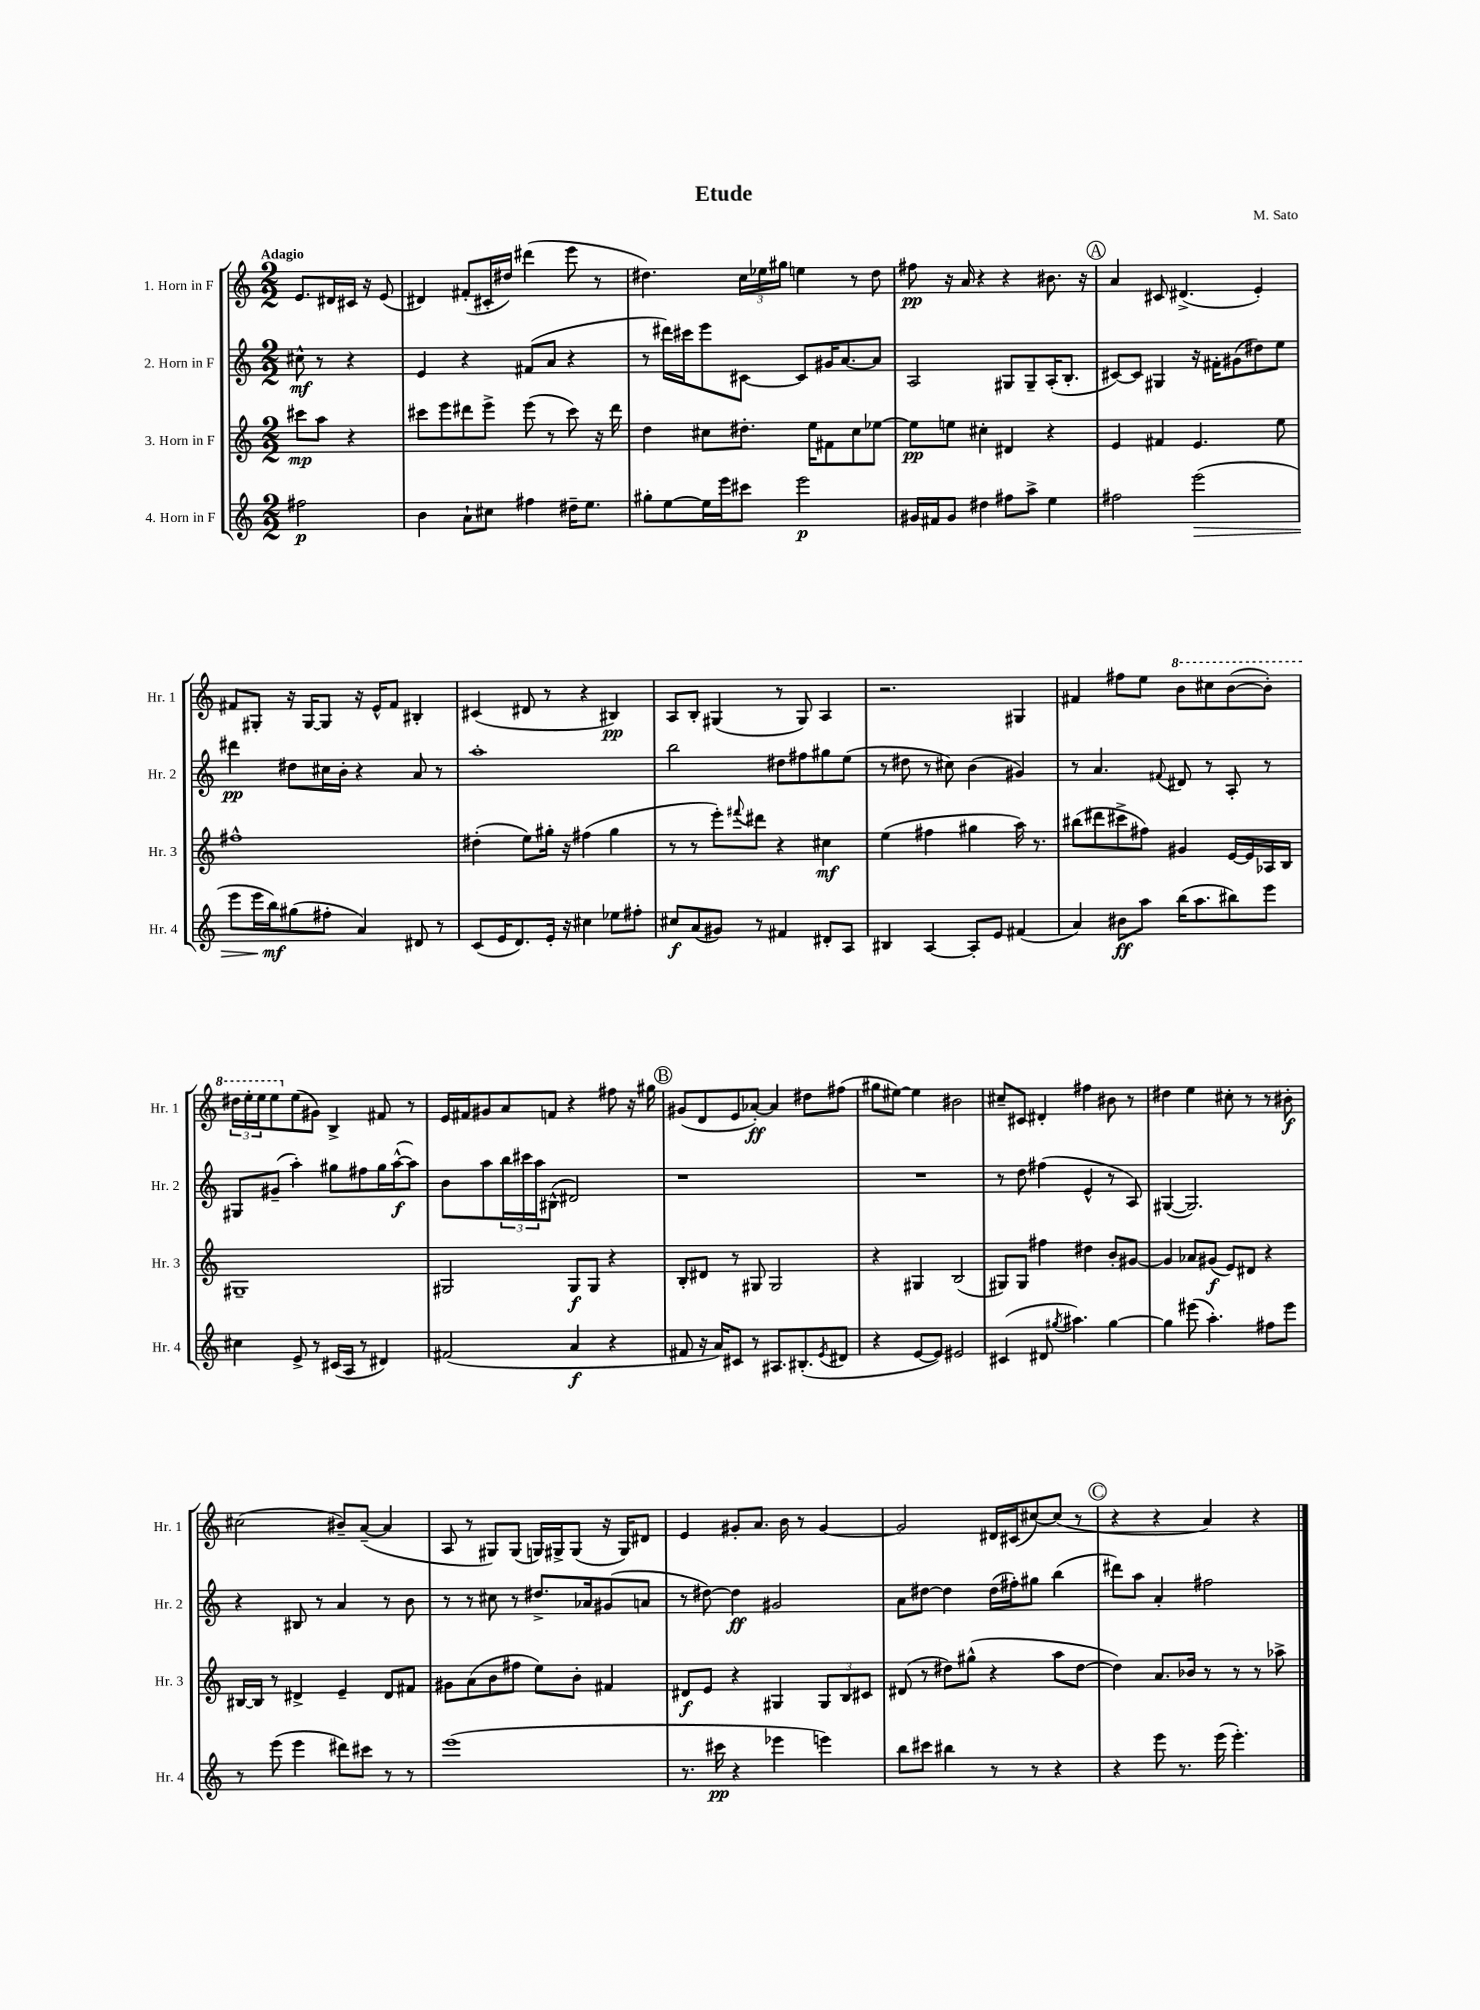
\header { title = "Etude" composer = "M. Sato" }
<<
\new StaffGroup <<
\new Staff = "s0" \with { instrumentName = "1. Horn in F" shortInstrumentName = "Hr. 1" } {
    \clef treble \key c \major \numericTimeSignature \time 2/2 \partial 2 \tempo "Adagio"
    e'8. dis'16 cis'16 r16 e'8( |
    dis'4) fis'8-.( cis'16-. dis''16) dis'''4( e'''8 r8 |
    dis''4.) \tuplet 3/2 { c''16 ees''16 gis''16 } e''4 r8 dis''8 |
    fis''8\pp r16 a'16 r4 r4 bis'8. r16 |
    \mark \markup { \circle "A" } a'4 cis'8 dis'4.->( e'4-.) |
    fis'8 gis8-. r16 gis16~ gis8 r16 e'16-^ fis'8 bis4-. |
    cis'4( dis'8 r8 r4 bis4\pp) |
    a8 b8-. gis4( r8 gis8) a4 |
    r2. gis4 |
    fis'4 fis''8 e''8 \ottava #1 b''8 cis'''8 b''8~( b''8-.) |
    \tuplet 3/2 { dis'''16 e'''16-. e'''16 } e'''8 \ottava #0 e''8( gis'8) b4-> fis'8 r8 |
    e'16 fis'16 gis'8 a'8 f'8 r4 fis''8 r16 gis''16 |
    \mark \markup { \circle "B" } gis'8( d'8 e'8 aes'8~-.\ff) aes'4 dis''8 fis''8( |
    gis''8 eis''8~) eis''4 bis'2 |
    cis''8-- cis'8 dis'4-. fis''4 bis'8 r8 |
    dis''4 e''4 cis''8-. r8 r8 bis'8-.\f |
    cis''2( bis'8--) a'8~--( a'4 |
    a8 r8 gis8) gis8( g16) gis16-> gis8( r16 gis16) dis'8 |
    e'4 gis'8-. a'8. b'16 r8 gis'4~ |
    gis'2 dis'16 cis'16( cis''8~) cis''8( r8 |
    \mark \markup { \circle "C" } r4 r4 a'4) r4 \bar "|." |
}
\new Staff = "s1" \with { instrumentName = "2. Horn in F" shortInstrumentName = "Hr. 2" } {
    \clef treble \key c \major \numericTimeSignature \time 2/2 \partial 2
    cis''8-^\mf r8 r4 |
    e'4 r4 fis'8( a'8 r4 |
    r8 dis'''16) cis'''16 e'''8 cis'8~ cis'8 gis'16 a'8.~ a'8 |
    a2 gis8 gis8-- a16-.( b8.-. |
    \mark \markup { \circle "A" } cis'8~) cis'8 gis4 r16 fis'16-. gis'8( dis''8) e''8 |
    dis'''4\pp dis''8 cis''16 b'16-. r4 a'8 r8 |
    a''1-. |
    b''2 dis''8 fis''8 gis''8 e''8( |
    r8 dis''8 r8 cis''8) b'4( gis'4) |
    r8 a'4. \appoggiatura { fis'8 } dis'8 r8 a8-. r8 |
    gis8 gis'8--( a''4-.) gis''8 fis''8 gis''16 a''16~-^\f( a''8) |
    b'8 a''8 \tuplet 3/2 { b''16 cis'''16 a''16 } bis8-^( dis'2) |
    \mark \markup { \circle "B" } r1 |
    R1 |
    r8 d''8 fis''4( e'4-^ r8 a8) |
    gis4~( gis2.) |
    r4 bis8 r8 a'4 r8 b'8 |
    r8 r8 cis''8 r8 dis''8.-> aes'16 gis'8( a'8 |
    r8 dis''8~) dis''4\ff gis'2 |
    a'8 dis''8~ dis''4 dis''16( fis''16-.) gis''8 b''4( |
    \mark \markup { \circle "C" } dis'''8) a''8 a'4-. fis''2 \bar "|." |
}
\new Staff = "s2" \with { instrumentName = "3. Horn in F" shortInstrumentName = "Hr. 3" } {
    \clef treble \key c \major \numericTimeSignature \time 2/2 \partial 2
    cis'''8\mp a''8 r4 |
    cis'''8 e'''8 dis'''8 e'''8-> e'''8( r8 cis'''8) r16 dis'''16 |
    d''4 cis''8 dis''8.-. e''16 fis'8 cis''8 ees''8~ |
    ees''8\pp e''8 cis''4-. dis'4 r4 |
    \mark \markup { \circle "A" } e'4 fis'4 e'4. e''8 |
    fis''1-^ |
    dis''4-.( e''8) gis''16-. r16 fis''4( gis''4 |
    r8 r8 e'''8-.) \appoggiatura { fis'''8 } dis'''8 r4 cis''4\mf |
    e''4( fis''4 gis''4 a''16) r8. |
    bis''8( dis'''8 cis'''8-> fis''8) gis'4 e'16~ e'16 aes16 b16 |
    gis1-- |
    gis2 gis8\f gis8 r4 |
    \mark \markup { \circle "B" } b8-. dis'8 r8 gis8 gis2 |
    r4 gis4 b2( |
    gis8) gis8 fis''4 dis''4 b'8-. gis'8~ |
    gis'4 aes'8 gis'8\f( e'8) dis'8 r4 |
    bis16~ bis16 r8 dis'4-> e'4-- dis'8 fis'8 |
    gis'8 a'8( b'8 fis''8 e''8) b'8-. fis'4 |
    dis'8\f e'8 r4 gis4 \tuplet 3/2 { gis8 b8 cis'8 } |
    dis'8( r8 dis''8) gis''8-^( r4 a''8 dis''8~ |
    \mark \markup { \circle "C" } dis''4) a'8. bes'16 r8 r8 r8 aes''8-> \bar "|." |
}
\new Staff = "s3" \with { instrumentName = "4. Horn in F" shortInstrumentName = "Hr. 4" } {
    \clef treble \key c \major \numericTimeSignature \time 2/2 \partial 2
    fis''2\p |
    b'4 a'8-! cis''8 fis''4 dis''16-- e''8. |
    gis''8-. e''8~ e''16 e'''16 cis'''8 e'''2\p |
    gis'16 fis'16 gis'8 dis''4 fis''8 a''8-> e''4 |
    \mark \markup { \circle "A" } fis''2 e'''2\>( |
    e'''8 e'''16 b''16\mf\!) gis''8( fis''8-. a'4) dis'8 r8 |
    c'8( e'16 d'8.) e'16-. r16 cis''4 ees''8 fis''8-. |
    cis''8\f a'8( gis'8) r8 fis'4 dis'8-. a8 |
    bis4 a4~ a8-. e'8 fis'4( |
    a'4) bis'8\ff a''8 b''16( a''8. bis''8) e'''8 |
    cis''4 e'8-> r8 cis'16( a16 r8 dis'4) |
    fis'2( a'4\f r4 |
    \mark \markup { \circle "B" } fis'8 r16 a'16) cis'8 r8 ais8. bis8.-.( \acciaccatura { e'8 } dis'8 |
    r4 e'8~ e'8) eis'2 |
    cis'4( dis'8 \acciaccatura { gis''8 } ais''4.) gis''4~ |
    gis''4 eis'''8( a''4.-.) fis''8 eis'''8 |
    r8 e'''8( e'''4 dis'''8) cis'''8 r8 r8 |
    e'''1( |
    r8. cis'''16\pp r4 ees'''4 e'''4) |
    b''8 cis'''8 bis''4 r8 r8 r4 |
    \mark \markup { \circle "C" } r4 e'''8 r8. e'''16( e'''4.-.) \bar "|." |
}
>>
>>
\layout { \context { \Score \remove "Bar_number_engraver" } }
